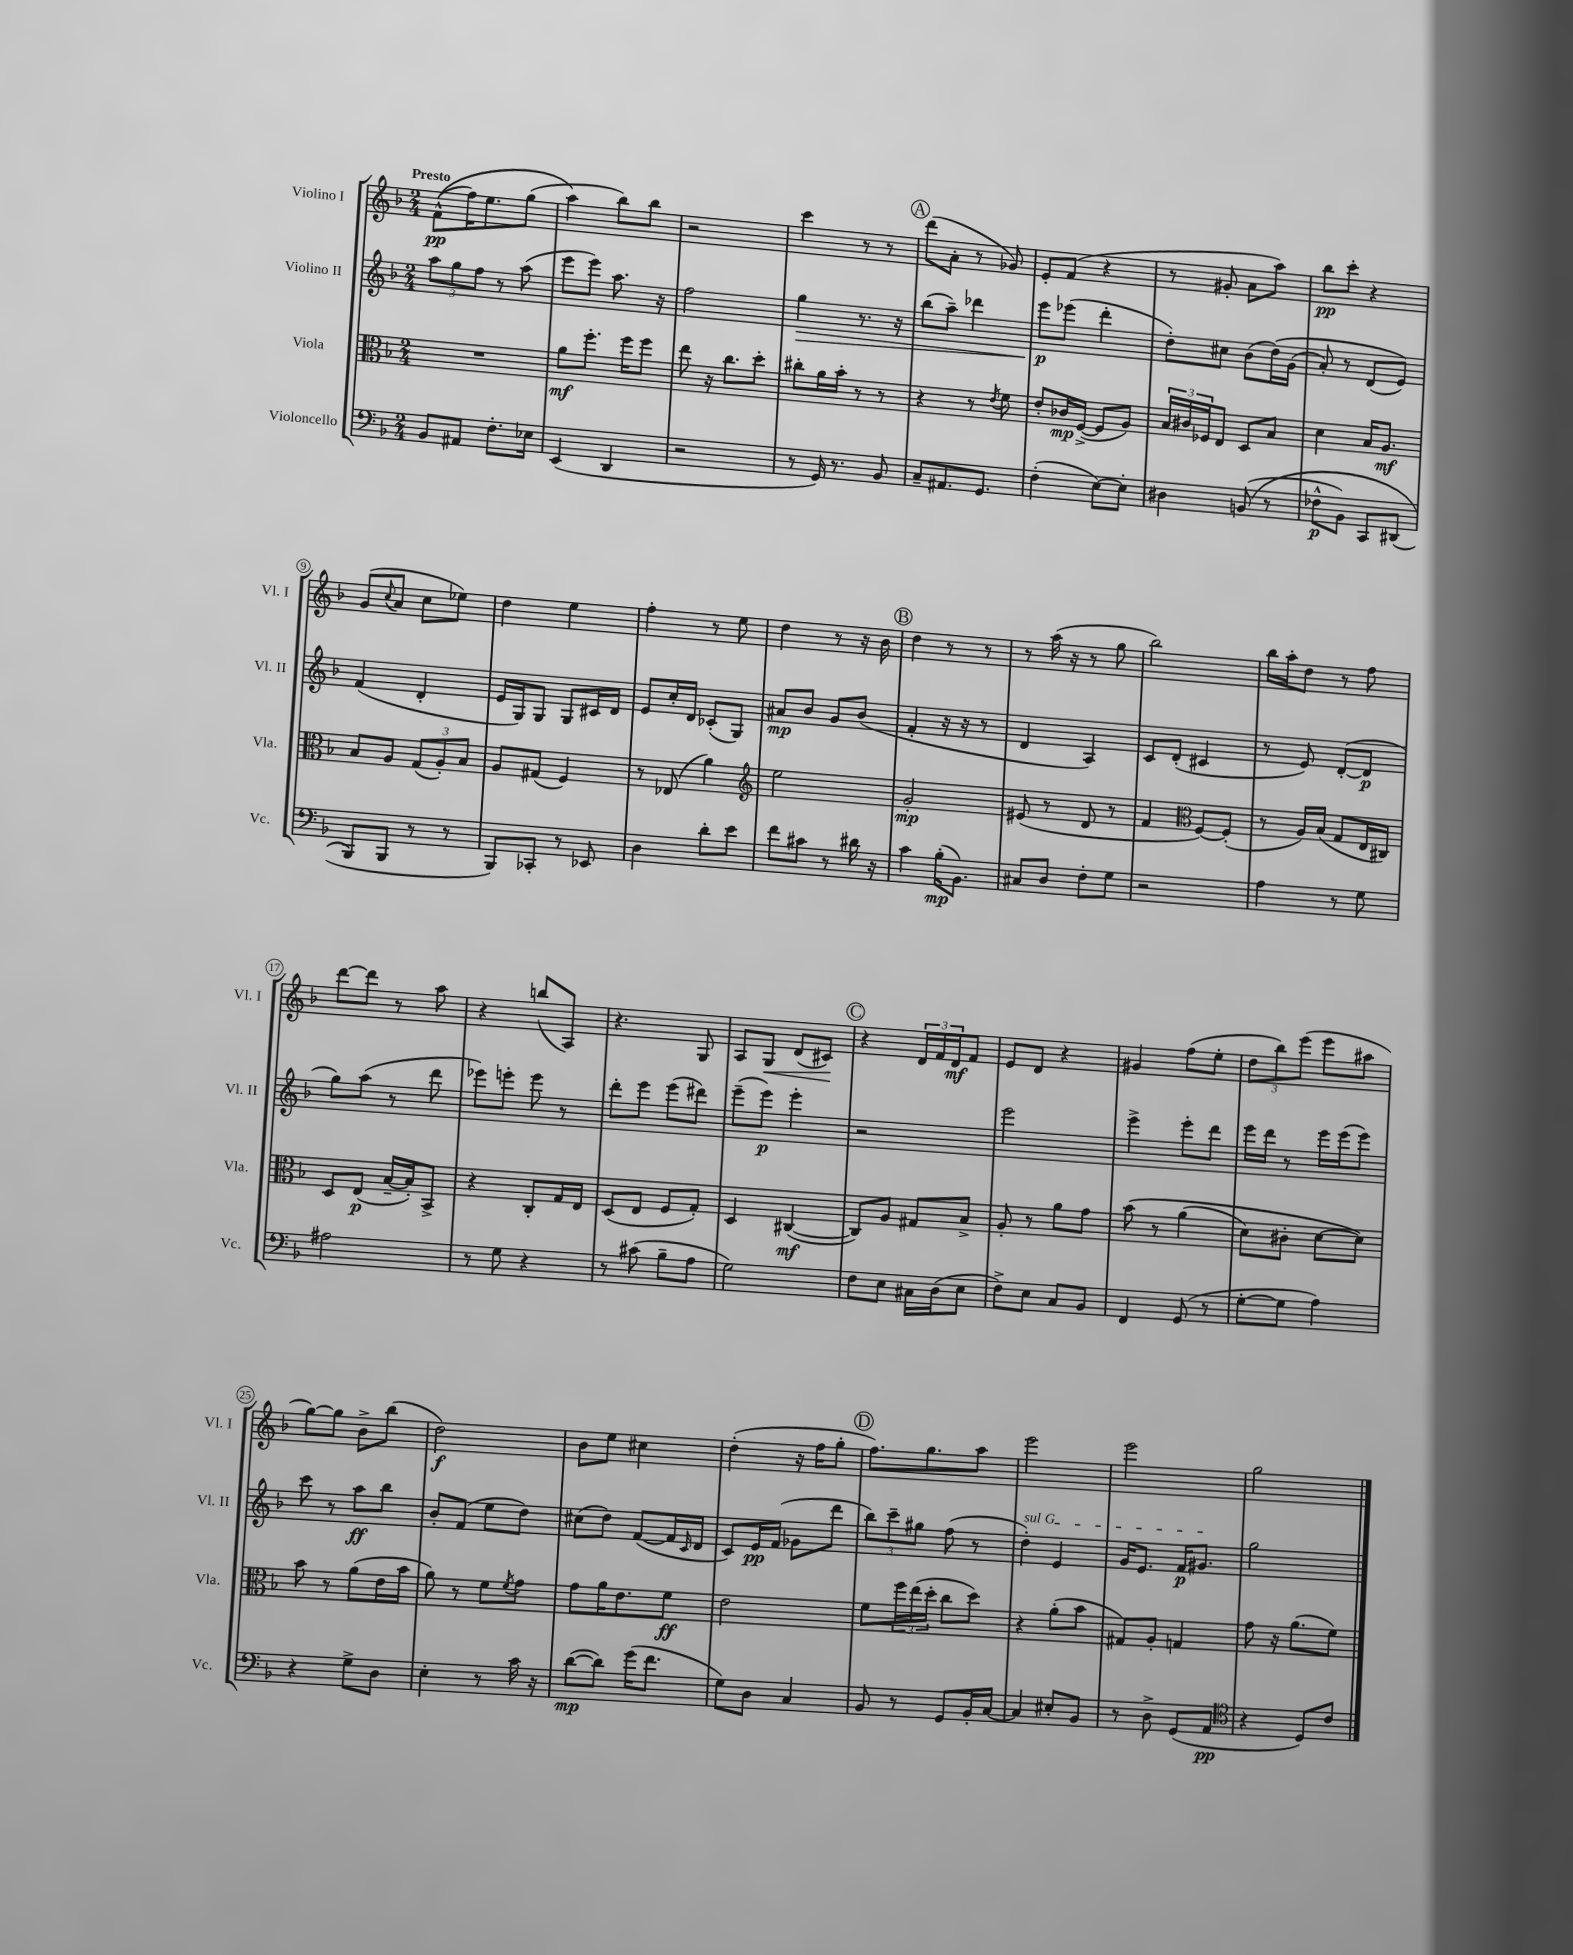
<<
\new StaffGroup <<
\new Staff = "s0" \with { instrumentName = "Violino I" shortInstrumentName = "Vl. I" } {
    \clef treble \key f \major \numericTimeSignature \time 2/4 \tempo "Presto"
    f'8-^\pp(\( f''16) e''8. g''8( |
    a''4\) bes''8) bes''8 |
    r2 |
    c'''4 r8 r8 |
    \mark \markup { \circle "A" } d'''8( a'8-. r8 ges'8) |
    e'8-. f'8( r4 |
    r8 gis'8-. a'8 a''8) |
    bes''8\pp c'''8-. r4 |
    g'8( \appoggiatura { c''8 } a'8 c''8 ees''8) |
    d''4 e''4 |
    f''4-. r8 e''8 |
    d''4 r8 r16 bes'16 |
    \mark \markup { \circle "B" } d''4 r8 r8 |
    r8 a''16( r16 r8 g''8 |
    bes''2) |
    bes''16 a''16-. d''8 r8 f''8 |
    d'''8~ d'''8 r8 a''8 |
    r4 b''8( a8) |
    r4. g8 |
    a8 g8\< d'8( cis'8\!) |
    \mark \markup { \circle "C" } r4 \tuplet 3/2 { d'16 f'16 d'16\mf } f'8 |
    e'8 d'8 r4 |
    gis'4 f''8( e''8-. |
    \tuplet 3/2 { d''8 bes''8) e'''8( } e'''8 ais''8 |
    g''8~) g''8 bes'8-> bes''8( |
    d''2\f) |
    bes'8 e''8 cis''4 |
    d''4-.( r16 f''16 g''8-. |
    \mark \markup { \circle "D" } f''8.) g''8. a''8 |
    e'''2 |
    e'''2 |
    g''2 \bar "|." |
}
\new Staff = "s1" \with { instrumentName = "Violino II" shortInstrumentName = "Vl. II" } {
    \clef treble \key f \major \numericTimeSignature \time 2/4
    \tuplet 3/2 { a''8 g''8 f''8 } r8 a''8( |
    e'''8 e'''8) a''8. r16 |
    f''2 |
    g''4\> r8. r16 |
    \mark \markup { \circle "A" } bes''8( a''8--) des'''4 |
    e'''8\p\! ees'''8( d'''4-. |
    d''8-.) cis''8 bes'8( d''16)\( g'16( |
    a'8-.) r8 d'8( e'8)\) |
    f'4( d'4-. |
    e'16 g16) g8 g8 cis'16 d'16 |
    e'8 c''16-. d'16 ces'8-.( g8) |
    ais'8\mp bes'8 g'8 bes'8( |
    \mark \markup { \circle "B" } f'4-. r16 r16 r8 |
    d'4 a4) |
    c'8 d'8-.( cis'4 |
    r8 e'8) d'8~-.( d'8\p |
    g''8) a''8( r8 d'''8 |
    ees'''8) e'''8-. e'''8 r8 |
    d'''8-. e'''8 e'''8( dis'''8) |
    e'''8--( e'''8\p) e'''4-. |
    \mark \markup { \circle "C" } r2 |
    e'''2 |
    e'''4-> e'''8-. d'''8 |
    e'''16 d'''16 r8 e'''16 e'''16( e'''8) |
    c'''8 r8 a''8\ff bes''8 |
    bes'8-. f'8( e''8 d''8) |
    cis''8( d''8) f'8~( f'16 \grace { c'16 } d'16 |
    c'8) e'16\pp f'16( ges'8 d'''8 |
    \mark \markup { \circle "D" } \tuplet 3/2 { bes''8) c'''8-- gis''8 } f''8( r8 |
    \once \override TextSpanner.bound-details.left.text = \markup { \italic "sul G" } d''4-.\startTextSpan) e'4 |
    g'16 e'8. f'16\p gis'8.\stopTextSpan |
    g''2 \bar "|." |
}
\new Staff = "s2" \with { instrumentName = "Viola" shortInstrumentName = "Vla." } {
    \clef alto \key f \major \numericTimeSignature \time 2/4
    R2 |
    a'8\mf f''8.-. f''16 f''8 |
    e''8 r16 c''8. d''8-. |
    cis''8-. a'16 bes'16-. r8 r8 |
    \mark \markup { \circle "A" } r4 r8 \acciaccatura { e'8 } f'8 |
    e'8-. ces'16\mp f16~->( f8 a8) |
    \tuplet 3/2 { bes16 cis'16 fes16 } e8 d8 bes8 |
    d'4 bes16 a8.\mf |
    bes8 a8 \tuplet 3/2 { g8( a8-.) bes8 } |
    a8 gis8( f4) |
    r8 ees8( a'4) |
    \clef treble e''2 |
    \mark \markup { \circle "B" } g'2-.\mp |
    eis'8( r8 d'8 r8 |
    f'4 \clef alto f8~) f8-.( |
    r8 a16) bes16( g8 e16 cis16) |
    d8 e8\p( bes16~-- bes16-.) bes,8-> |
    r4 c8-. g16 e16 |
    d8( e8 f8 g8-.) |
    d4 cis4~\mf( |
    \mark \markup { \circle "C" } cis8) a8 gis8 bes8-> |
    a8-. r8 a'8 g'8 |
    bes'8\( r8 a'4( |
    d'8) cis'8-. d'8~ d'8\) |
    bes'8 r8 a'8( e'16 bes'16 |
    a'8) r8 f'8 \acciaccatura { f'8 } g'8 |
    g'8 a'16 e'8. f'8\ff |
    e'2 |
    \mark \markup { \circle "D" } f'8 \tuplet 3/2 { f''16 e''16( d''16-. } c''8 d''8) |
    r4 a'8-.( bes'8 |
    gis8) a8-. g4 |
    g'8 r16 a'8.( f'8) \bar "|." |
}
\new Staff = "s3" \with { instrumentName = "Violoncello" shortInstrumentName = "Vc." } {
    \clef bass \key f \major \numericTimeSignature \time 2/4
    bes,8 ais,8 f8.-. ees16 |
    e,4( d,4 |
    r2 |
    r8 g,16) r8. bes,8 |
    \mark \markup { \circle "A" } c8-- ais,8. g,8. |
    f4-.( e8~) e8-. |
    dis4 b,8(\( r8 |
    fes8-^\p bes,8) c,8 dis,8( |
    bes,,8\) bes,,8 r8 r8 |
    bes,,8) ces,8-. r8 ees,8 |
    d4 d'8-. e'8 |
    f'8 cis'8 r8 dis'16 r16 |
    \mark \markup { \circle "B" } c'4 bes16-.\mp( bes,8.) |
    cis8 d8 f8-. g8 |
    r2 |
    a4 r8 g8 |
    ais2 |
    r8 g8 r4 |
    r8 cis'8( bes8-- a8 |
    g2) |
    \mark \markup { \circle "C" } f8 e8 cis16 d16( e8 |
    f8->) e8 c8 bes,8 |
    f,4 g,8( r8 |
    g8~-. g8 a4) |
    r4 g8-> d8 |
    e4-. r8 c'16 r16 |
    d'8~\mp( d'8) g'16( f'8. |
    g8) d8 c4 |
    \mark \markup { \circle "D" } bes,8 r8 g,8 bes,16-. c16~ |
    c4 eis8-. bes,8 |
    r8 d8-> g,8( a,8\pp |
    \clef tenor r4 d8) c'8 \bar "|." |
}
>>
>>
\layout { \context { \Score \override BarNumber.stencil = #(make-stencil-circler 0.1 0.3 ly:text-interface::print) } }
